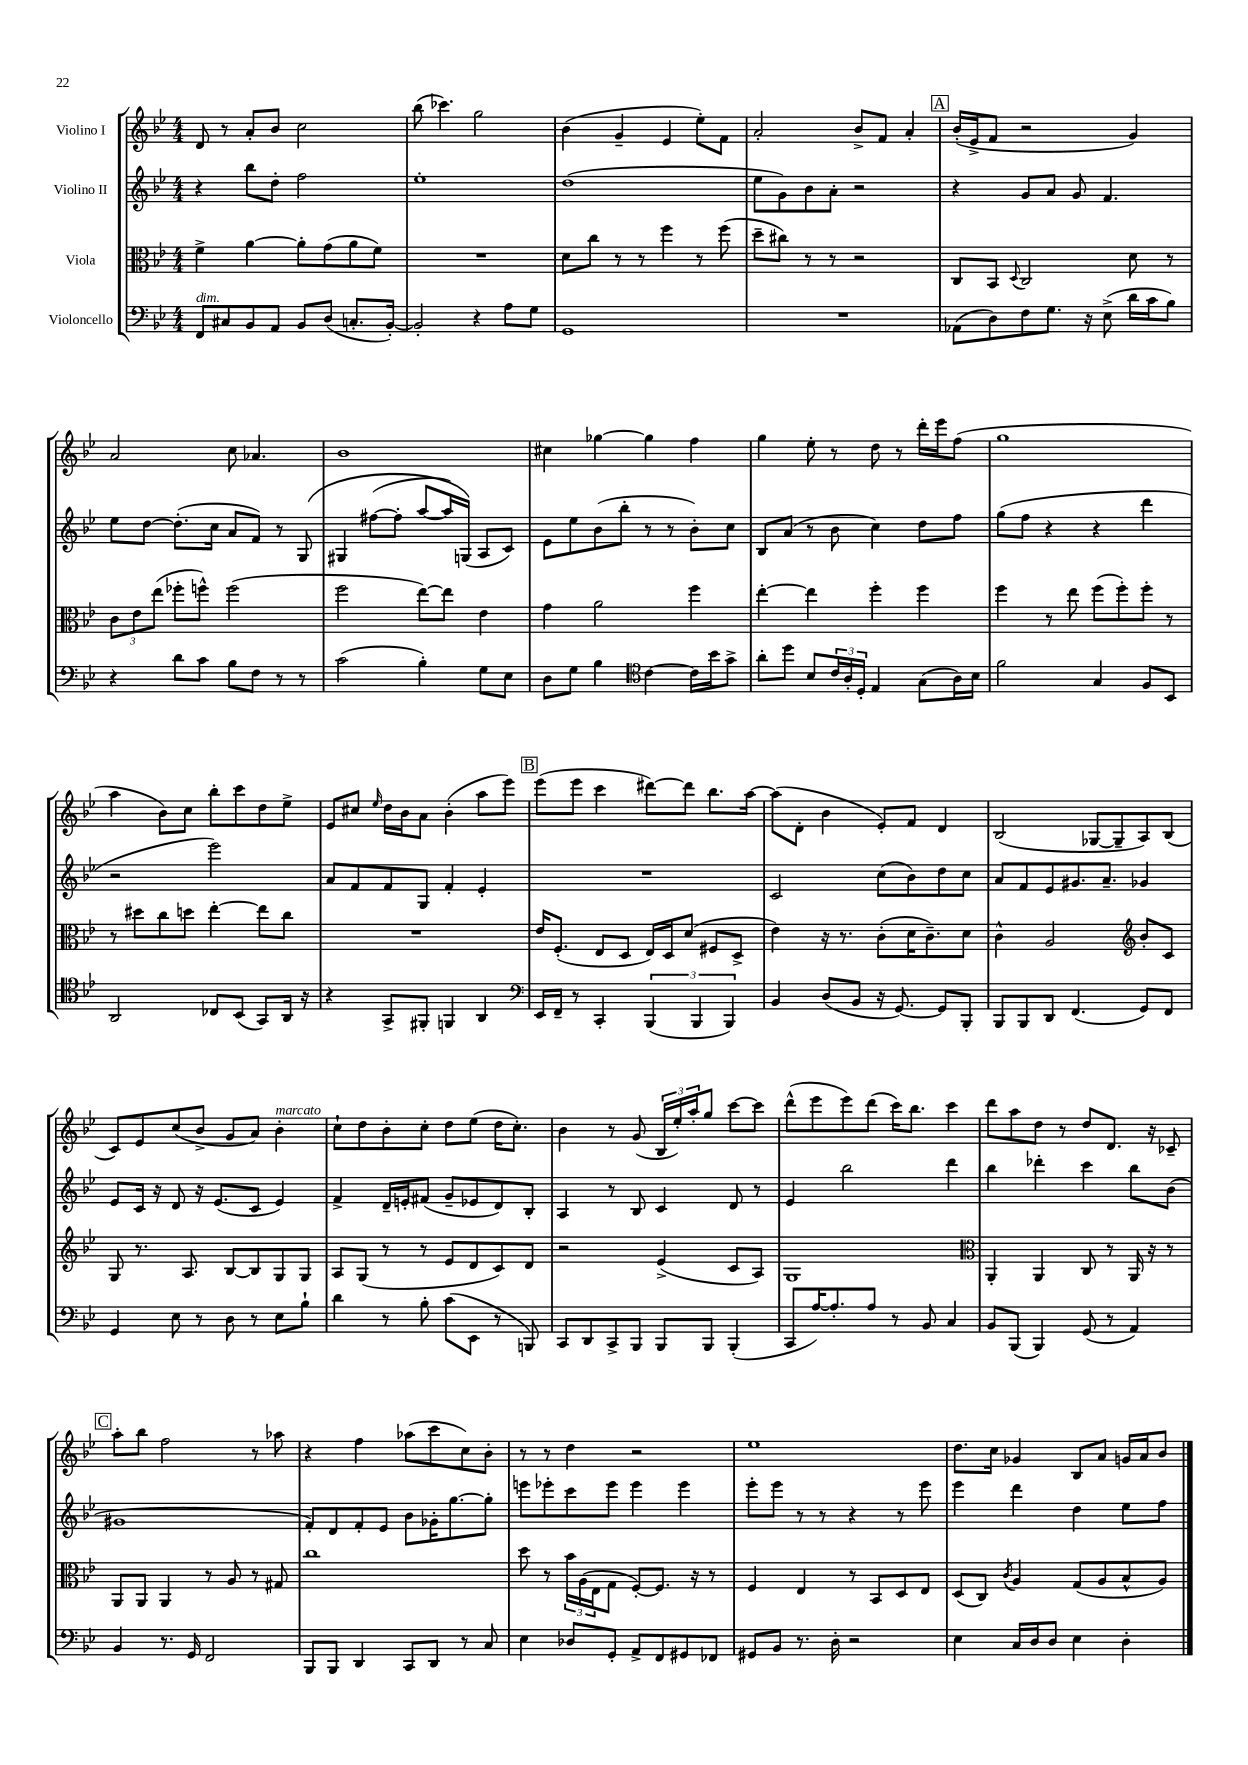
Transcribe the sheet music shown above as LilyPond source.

<<
\new StaffGroup <<
\new Staff = "s0" \with { instrumentName = "Violino I" } {
    \clef treble \key bes \major \numericTimeSignature \time 4/4
    d'8 r8 a'8-. bes'8 c''2 |
    bes''8( ces'''4.) g''2 |
    bes'4( g'4-- ees'4 ees''8-.) f'8 |
    a'2-. bes'8-> f'8 a'4-. |
    \mark \markup { \box "A" } bes'16-.( ees'16-> f'8 r2 g'4) |
    a'2 c''8 aes'4. |
    bes'1 |
    cis''4 ges''4~ ges''4 f''4 |
    g''4 ees''8-. r8 d''8 r8 d'''16-. ees'''16 f''8( |
    g''1 |
    a''4 bes'8) c''8 bes''8-. c'''8 d''8 ees''8-> |
    ees'8 cis''8 \grace { ees''16 } d''16 bes'16 a'8 bes'4-.( a''8 ees'''8) |
    \mark \markup { \box "B" } ees'''8( ees'''8 c'''4 dis'''8~) dis'''8 bes''8. a''16~ |
    a''8( d'8-. bes'4 ees'8-.) f'8 d'4 |
    bes2( ges8~ ges8-- a8) bes8( |
    c'8) ees'8 c''8( bes'8-> g'8 a'8) bes'4-.^\markup { \italic "marcato" } |
    c''8-! d''8 bes'8-. c''8-. d''8 ees''8( d''16 c''8.-.) |
    bes'4 r8 g'8( \tuplet 3/2 { bes16 ees''16-.) a''16-. } g''8 c'''8~ c'''8 |
    d'''8-^( ees'''8 ees'''8) d'''8( c'''16) bes''8. c'''4 |
    d'''8 a''8 d''8 r8 d''8 d'8. r16 ces'8-- |
    \mark \markup { \box "C" } a''8-. bes''8 f''2 r8 aes''8 |
    r4 f''4 aes''8( c'''8 c''8) bes'8-. |
    r8 r8 d''4 r2 |
    ees''1 |
    d''8. c''16 ges'4 bes8 a'8 g'16 a'16 bes'8 \bar "|." |
}
\new Staff = "s1" \with { instrumentName = "Violino II" } {
    \clef treble \key bes \major \numericTimeSignature \time 4/4
    r4 bes''8 d''8-. f''2 |
    ees''1-. |
    d''1( |
    ees''8 g'8) bes'8 a'8-. r2 |
    \mark \markup { \box "A" } r4 g'8 a'8 g'8 f'4. |
    ees''8 d''8~ d''8.-.( c''16 a'8 f'8) r8 g8\( |
    gis4 fis''8~( fis''8-. a''8~ a''16) g16(\) a8 c'8) |
    ees'8 ees''8 bes'8( bes''8-. r8 r8 bes'8-.) c''8 |
    bes8 a'8( r8 bes'8 c''4) d''8 f''8 |
    g''8( f''8 r4 r4 d'''4 |
    r2 ees'''2) |
    a'8 f'8 f'8 g8 f'4-. ees'4-. |
    \mark \markup { \box "B" } R1 |
    c'2 c''8( bes'8) d''8 c''8 |
    a'8 f'8 ees'8 gis'8. a'8.-- ges'4 |
    ees'8 c'16 r16 d'8 r16 ees'8.( c'8 ees'4) |
    f'4-> d'16-- e'16-. fis'8( g'8-- ees'8 d'8) bes8-. |
    a4 r8 bes8 c'4 d'8 r8 |
    ees'4 bes''2 d'''4 |
    bes''4 des'''4-. c'''4 bes''8 bes'8( |
    \mark \markup { \box "C" } gis'1 |
    f'8-.) d'8 f'8-. ees'8 bes'8 ges'16-. g''8.~ g''8-. |
    e'''8 ees'''8-. c'''8 ees'''8 ees'''4 ees'''4 |
    ees'''8-. ees'''8 r8 r8 r4 r8 ees'''8 |
    ees'''4 d'''4 d''4 ees''8 f''8 \bar "|." |
}
\new Staff = "s2" \with { instrumentName = "Viola" } {
    \clef alto \key bes \major \numericTimeSignature \time 4/4
    f'4-> a'4~ a'8-. g'8( a'8 f'8) |
    R1 |
    d'8 c''8 r8 r8 f''4 r8 f''8( |
    d''8-- cis''8) r8 r8 r2 |
    \mark \markup { \box "A" } c8 bes,8 \appoggiatura { d8 } c2 d'8 r8 |
    \tuplet 3/2 { c'8 ees'8 ees''8( } fes''8-. f''8-^) f''2( |
    f''2 ees''8~) ees''8 ees'4 |
    g'4 a'2 f''4 |
    ees''4~-. ees''4 f''4-. f''4 |
    f''4 r8 ees''8 f''8( f''8-.) f''8-. r8 |
    r8 dis''8 c''8 d''8 ees''4~-. ees''8 c''8 |
    R1 |
    \mark \markup { \box "B" } ees'16 f8.-.( ees8 d8 ees16) d16 d'8( fis8 d8-> |
    ees'4) r16 r8. c'8-.( d'16 c'8.--) d'8 |
    c'4-^ a2 \clef treble bes'8-. c'8 |
    g8 r8. a8. bes8~ bes8 g8 g8 |
    a8 g8( r8 r8 ees'8 d'8 c'8) d'8 |
    r2 ees'4->( c'8 a8) |
    g1 |
    \clef alto a,4-. a,4 c8 r8 a,16 r16 r8 |
    \mark \markup { \box "C" } a,8 a,8 a,4 r8 a8 r8 gis8 |
    c''1 |
    d''8 r8 \tuplet 3/2 { bes'16 a16( ees16 } g8 f8~-.) f8. r16 r8 |
    f4 ees4 r8 bes,8 d8 ees8 |
    d8( c8) \acciaccatura { c'8 } a4 g8( a8 bes8-^ a8) \bar "|." |
}
\new Staff = "s3" \with { instrumentName = "Violoncello" } {
    \clef bass \key bes \major \numericTimeSignature \time 4/4
    f,8^\markup { \italic "dim." } cis8 bes,8 a,8 bes,8 d8( c8.-. bes,16~-.) |
    bes,2-. r4 a8 g8 |
    g,1 |
    R1 |
    \mark \markup { \box "A" } aes,8( d8) f8 g8. r16 ees8->( d'16 c'16 bes8) |
    r4 d'8 c'8 bes8 f8 r8 r8 |
    c'2( bes4-.) g8 ees8 |
    d8 g8 bes4 \clef tenor c'4~ c'16 bes'16 g'8-> |
    a'8-. d''8 bes8 \tuplet 3/2 { c'16 a16-. d16-. } ees4 g8( a16) bes16 |
    f'2 g4 f8 bes,8 |
    a,2 ces8 bes,8( g,8) a,16 r16 |
    r4 g,8-> fis,8-. f,4 a,4 |
    \mark \markup { \box "B" } \clef bass ees,16 f,16-- r8 c,4-. \tuplet 3/2 { bes,,4( bes,,4 bes,,4) } |
    bes,4 d8( bes,8 r16 g,8.~) g,8 bes,,8-. |
    bes,,8 bes,,8 d,8 f,4.( g,8) f,8 |
    g,4 ees8 r8 d8 r8 ees8 bes8-! |
    d'4 r8 bes8-. c'8( ees,8 r8 b,,8) |
    c,8 d,8 c,8-> bes,,8 bes,,8 bes,,8 bes,,4-.( |
    c,8 a16~) a8.-. a8 r8 bes,8 c4 |
    bes,8 bes,,8( bes,,4) g,8( r8 a,4) |
    \mark \markup { \box "C" } bes,4 r8. g,16 f,2 |
    bes,,8 bes,,8 d,4 c,8 d,8 r8 c8 |
    ees4 des8 g,8-. a,8-> f,8 gis,8 fes,8 |
    gis,8 bes,8 r8. d16-. r2 |
    ees4 c16 d16 d8 ees4 d4-. \bar "|." |
}
>>
>>
\layout { \context { \Score \remove "Bar_number_engraver" } }
